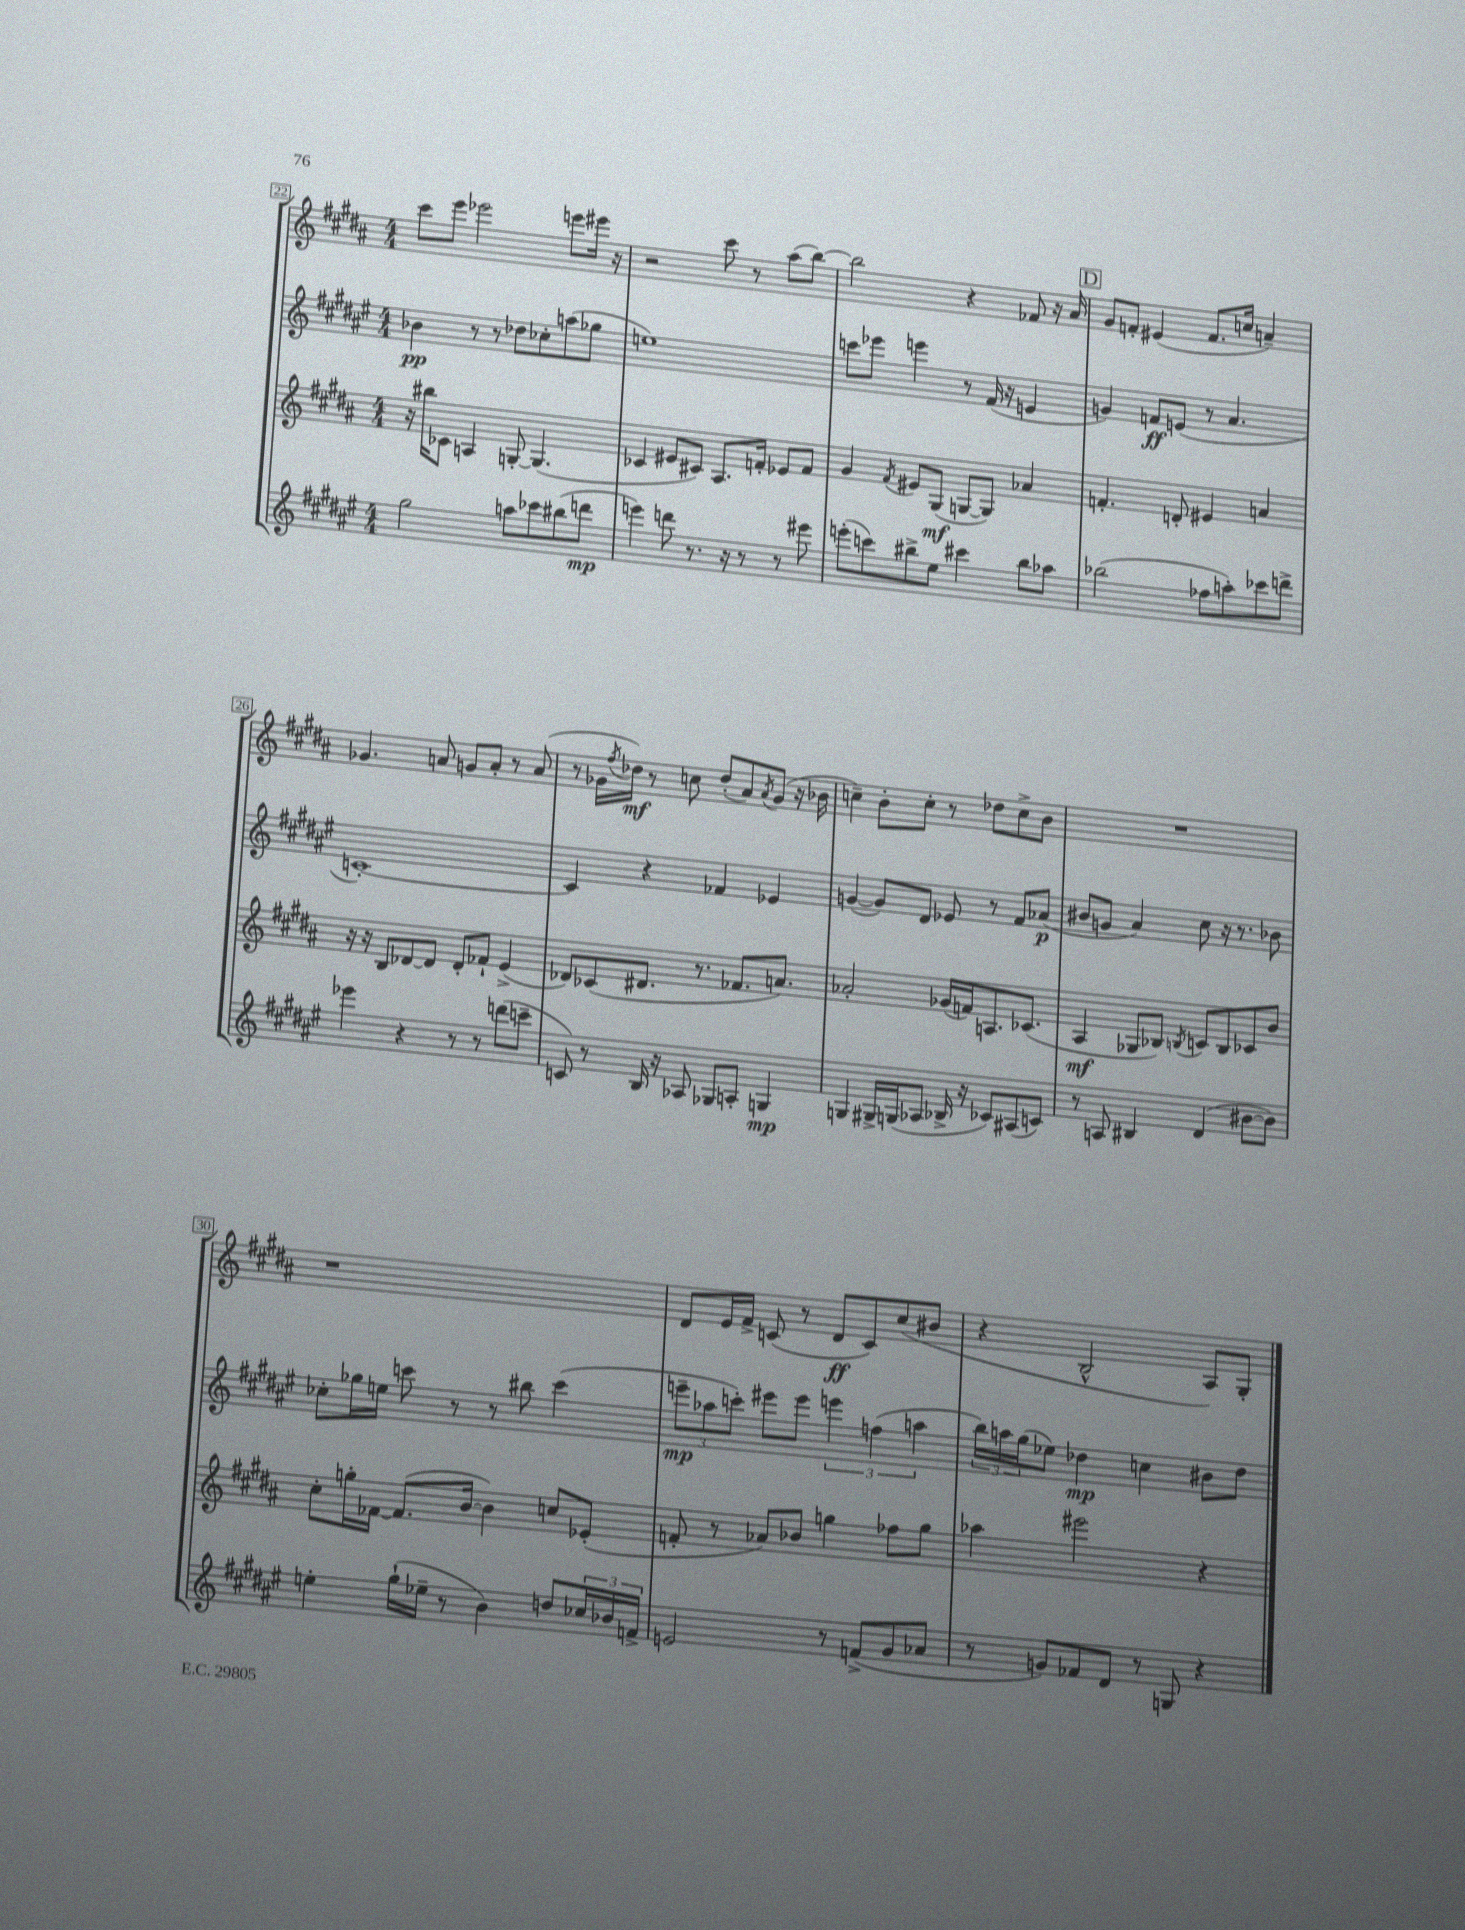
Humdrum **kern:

**kern	**kern	**kern	**kern
*staff4	*staff3	*staff2	*staff1
*clefG2	*clefG2	*clefG2	*clefG2
*k[f#c#g#d#a#e#]	*k[f#c#g#d#a#]	*k[f#c#g#d#a#e#]	*k[f#c#g#d#a#]
*M4/4	*M4/4	*M4/4	*M4/4
2gg#	16r	4b-	8ccc#
.	16bb#	.	.
.	8c-	.	8eee
.	4A	8r	2eee-
.	.	8r	.
8aa	[8G'	8dd-	.
8ccc-	(4.G]	8cc-'	.
(8bb#	.	(8aa	8eee
8ddd	.	8gg-	16eee#
.	.	.	16r
=	=	=	=
4eee)	4c-	1ee)	2r
8ddd	8e#	.	.
8.r	8c#)	.	.
.	8.A#	.	8ccc#
16r	.	.	.
8r	.	.	8r
.	16f'	.	.
8r	8e-	.	(8aa#
8eee#	8f	.	[8bb)
=	=	=	=
(8eee'	4g#	8ccc	2bb]
8ccc)	.	8eee-	.
.	8qf#	.	.
8bb#^	8e#	4eee	.
8ee#	(8G#	.	.
4ccc#	[8G	8r	4r
.	8G])	(16f#	.
.	.	16r	.
8bb#	4a-	4e	8f-
8aa-	.	.	16r
.	.	.	16a#
=	=	=	=
(2bb-	4.f'	4g)	8g#
.	.	.	8f'
.	.	8f	(4e#
.	8d'	(8e	.
8ff-	4e#	8r	8.f
8aa')	.	4.a#	.
.	.	.	16cc
8ccc-	4a	.	4a~)
8ddd^	.	.	.
=	=	=	=
4eee-	16r	[1c')	4.g-
.	16r	.	.
.	8B	.	.
4r	[8d-	.	.
.	8d-]	.	8a
8r	8d-'	.	8g
8r	8f-`	.	8a'
(8ddd	(4e^	.	8r
8ccc~	.	.	(8a
=	=	=	=
8c)	8d-)	4c]	8r
8r	(8c-	.	16g-
.	.	.	8qff#
.	.	.	16dd-)
16B	8.d#	4r	8r
16r	.	.	.
8A-	.	.	8cc
.	8.r	.	.
8G-	.	4f-	(8dd-'
8A'	8.f-	.	8a#)
.	.	.	8qa#
4G	.	4e-	(8g-
.	8.a)	.	.
.	.	.	16r
.	.	.	16b-
=	=	=	=
4G	2a-'	([4g	4cc~)
16G#^	.	8g])	8b'
(16G	.	.	.
8A-	.	8d#	8cc'
16B-^	(16g-	8e-	8r
16r	16f)	.	.
8c-)	8.A	8r	8dd-
(8A#	.	8f#	8cc^
.	(8.c-	.	.
8c)	.	(8a-	8b
=	=	=	=
8r	4A#	8b#	1r
8A	.	8g	.
4B#	8G-	4a#)	.
.	8B-)	.	.
.	8qB	.	.
(4d#	8c	8cc#	.
.	8B	16r	.
.	.	8.r	.
[8b#	8c-	.	.
8b#])	8b	8b-	.
=	=	=	=
4ee'	8cc#'	8cc-'	1r
.	16gg'	16gg-	.
.	[16f-	16ee	.
(16gg#`	(8.f-]	8ccc	.
16ee-~	.	.	.
8r	.	8r	.
.	[16b	.	.
4b)	4b])	8r	.
.	.	8bb#	.
8dd	8cc	(4ccc	.
24cc-	(8e-'	.	.
24b-	.	.	.
24f^	.	.	.
=	=	=	=
2e	8f'	12eee~	8d#
.	.	12aa-	.
.	8r	.	16e
.	.	12ccc')	.
.	.	.	16f#^
.	8a-)	8eee#	(8c
.	8b-	8eee#	8r
8r	4gg	6eee	8d#
(8f^	.	.	8c)
.	.	(6ff	.
8g#	8ff-	.	(8cc#
.	.	6aa	.
8a-	8gg	.	8b#
=	=	=	=
8r	4aa-	24bb)	4r
.	.	24aa	.
.	.	(24gg#	.
8g)	.	8ee-)	.
8f-	2eee#	4dd-	2B^^
8d#	.	.	.
8r	.	4cc	.
8G	.	.	.
4r	4r	8b#	8A#)
.	.	8dd-	8G#'
==	==	==	==
*-	*-	*-	*-
